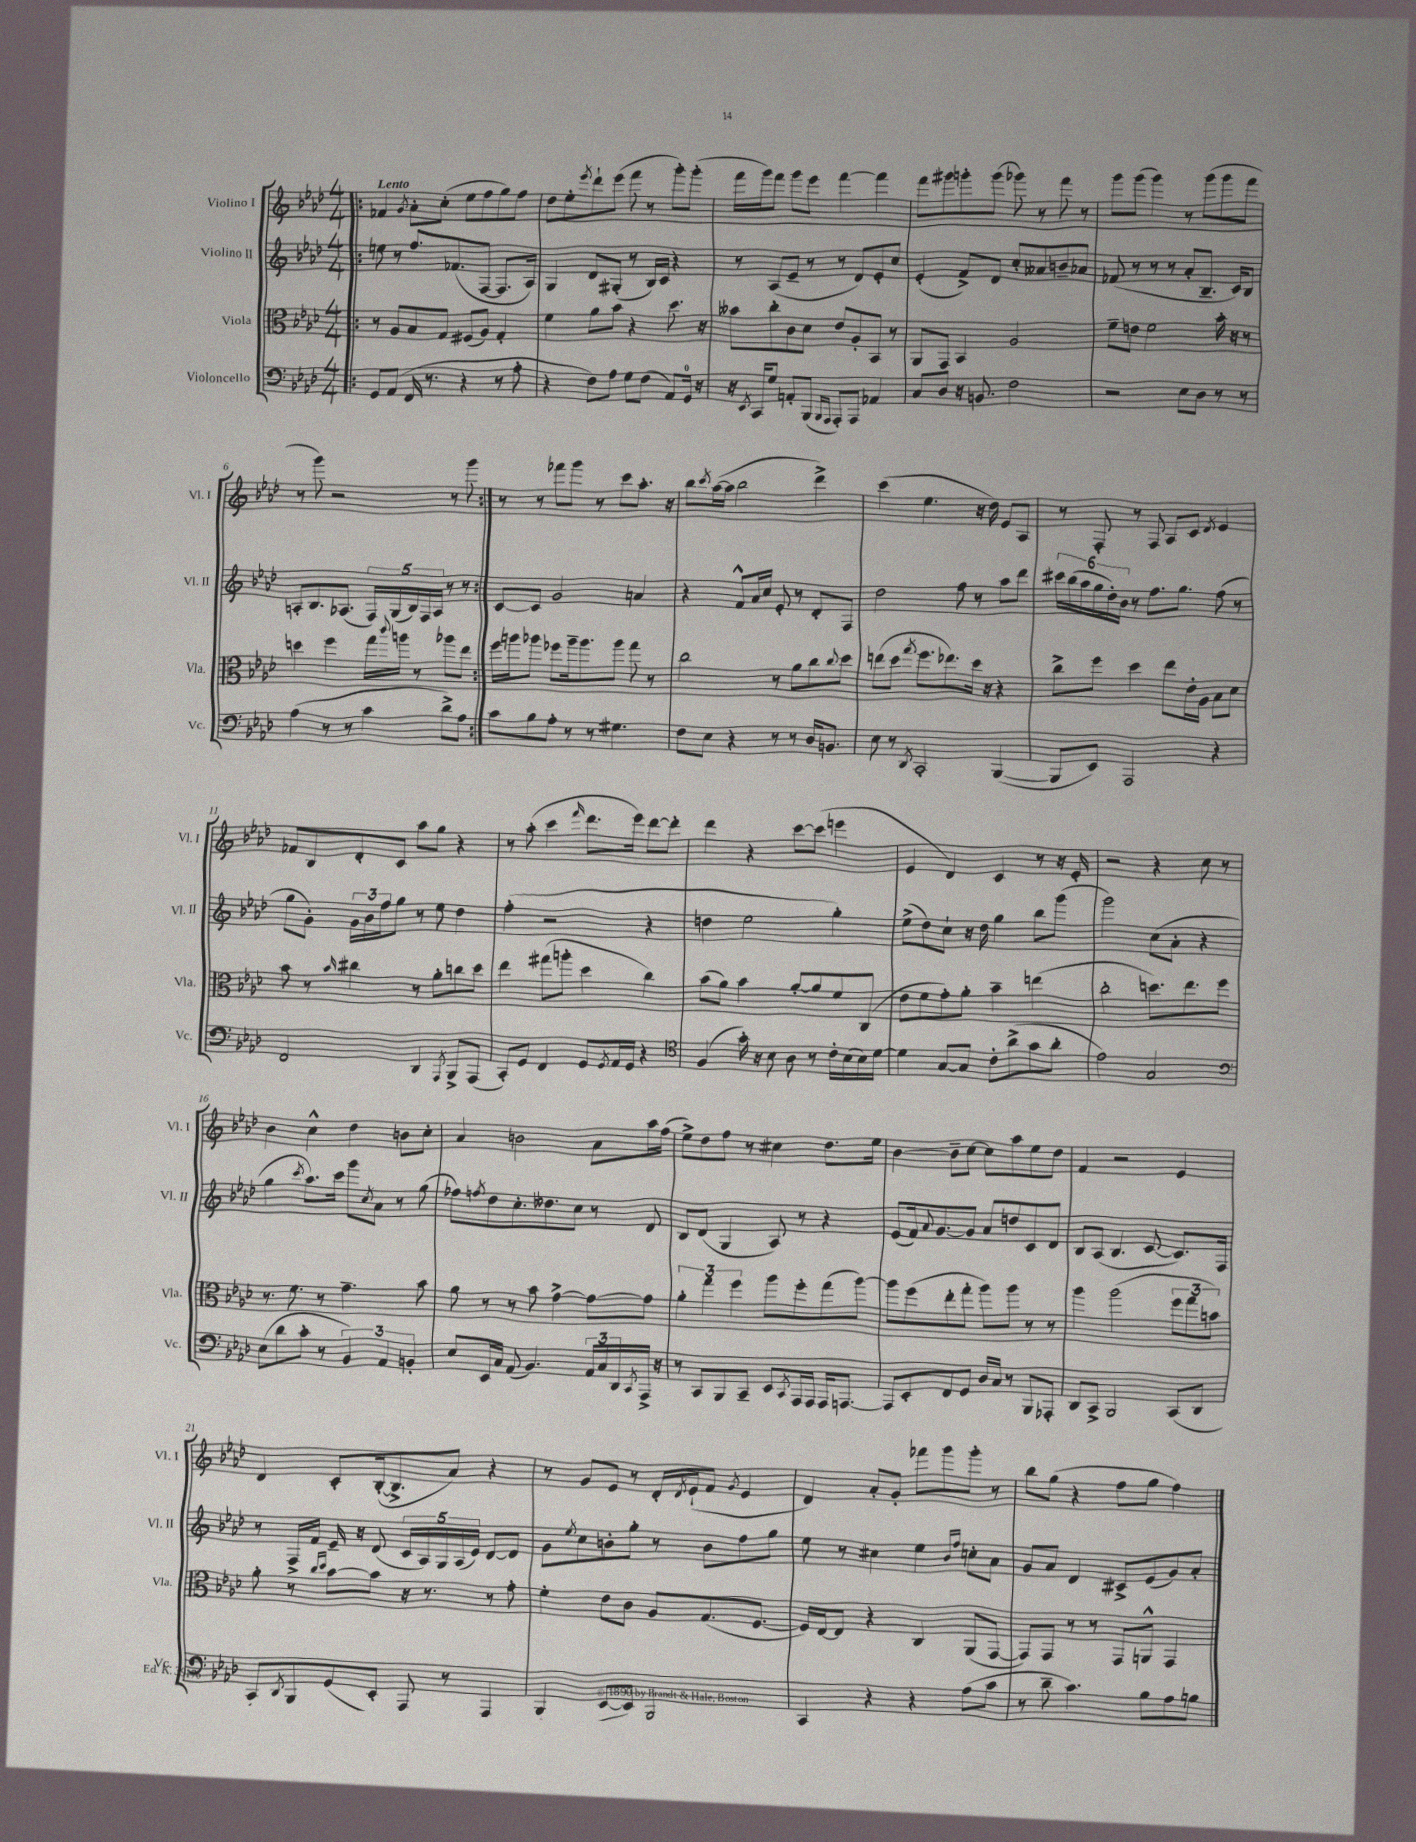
<<
\new StaffGroup <<
\new Staff = "s0" \with { instrumentName = "Violino I" shortInstrumentName = "Vl. I" } {
    \clef treble \key aes \major \numericTimeSignature \time 4/4 \tempo "Lento"
    \repeat volta 2 { \bar ".|:" fes'4 \acciaccatura { g'8 } aes'8-. c''8-.( ees''8 f''8 g''8) f''8 |
    des''8 ees''8-. \acciaccatura { ees'''8 } des'''8-! ees'''8( f'''8 r8 g'''8-.) g'''8-.( |
    f'''16 g'''16) f'''8 g'''8 ees'''8 f'''4~ f'''4 |
    f'''8 gis'''8 g'''8-. g'''8( ges'''8) r8 f'''8 r8 |
    g'''8 g'''8( g'''4) r8 g'''8( g'''8 f'''8 |
    r8 g'''8) r2 r8 g'''8 | }
    r8 r8 fes'''8 g'''8 r8 c'''8 aes''8.-. r16 |
    bes''8 \acciaccatura { c'''8 } aes''16~( aes''16 bes''2 des'''4->) |
    c'''4( ees''4. r16 des''16) ees'8 aes8 |
    r8 f8-. r8 f8 aes8 c'8 \acciaccatura { des'8 } ees'4 |
    fes'8 bes8 des'8-. c'8 aes''8 g''8 r4 |
    r8 aes''8-.( c'''4 \grace { f'''16 } des'''8. ees'''16) des'''8~ des'''8-. |
    des'''4 r4 c'''8~ c'''8( e'''4 |
    ees'4 des'4) c'4 r8 r16 ees'16-. |
    r2 r4 c''8 r8 |
    bes'4 c''4-^ des''4 b'8 c''8-. |
    aes'4 b'2 aes'8 aes''16 f''16( |
    ees''8->) des''8 f''8 r8 cis''4 des''8. ees''16 |
    bes'4~ bes'8-- c''8~ c''8 aes''8 ees''8 des''8 |
    f'4 r2 ees'4 |
    des'4 c'8-. bes16~-.( bes8.-> aes'8) r4 |
    r8 g'8 ees'8 r8 des'16-. \acciaccatura { des'8 } ees'16-!( f'8 \acciaccatura { g'8 } ees'4 |
    des'4) aes'8-. g'8-. fes'''8 g'''8 g'''8-. r8 |
    bes''8 g''8( r4 f''8 g''8 f''4) \bar "|." |
}
\new Staff = "s1" \with { instrumentName = "Violino II" shortInstrumentName = "Vl. II" } {
    \clef treble \key aes \major \numericTimeSignature \time 4/4
    \repeat volta 2 { \bar ".|:" e''8 r8 f''8. fes'8.( f8~ f8. aes16) |
    g4 des'8 gis8-.( r8 bes16) c'16 r4 |
    r8 aes8( ees'8-- r8 r8 des'8) ees'8-. c''8 |
    ees'4-.( f'8->) des'8 c''8-. aeses'8 b'8-- aes'8 |
    fes'8( r8 r8 r8 aes'8-. bes8.-- c'16) bes8 |
    a8-. bes8. aes8.( \tuplet 5/4 { f16) g16( bes16) f16 aes16 } r8 r8 | }
    c'8~ c'8 g'2 a'4 |
    r4 f'8-^ aes'16 c''16 ees'8-. r8 des'8-. f8 |
    des''2 f''8 r8 aes''8 des'''8 |
    \tuplet 6/4 { cis'''16 bes''16( aes''16 g''16 des''16-.) bes'16 } r8 f''8. g''8. f''8( r8 |
    g''8 g'8-.) \tuplet 3/2 { g'16 bes'16 f''16 } g''8 r8 ees''8 des''4 |
    f''4-.( r2 r4 |
    d''4 ees''2 g''4-.) |
    ees''8->( des''8) c''8-! r16 des''16 g''4 bes''8 g'''8( |
    g'''2) c''8( aes'8-. r4 |
    g''4 \acciaccatura { c'''8 } aes''8.) c'''16 g'''8 \acciaccatura { c''8 } aes'8 r8 g''8( |
    fes''8) \acciaccatura { f''8 } des''8 c''8.-. deses''8. c''8 r8 des'8 |
    bes8 des'8( g4 aes8) r8 r4 |
    ees'8( f'16) \appoggiatura { aes'8 } g'8.~ g'8 aes'8 d''8 c'8 des'8 |
    bes8 aes8( bes4. c'8~ c'8.) f16 |
    r8 f16-> f'16 ees'16-- r16 des'8( \tuplet 5/4 { c'16 aes16) g16 aes16( ees'16) } des'8~ des'8 |
    g'8 \acciaccatura { ees''8 } c''8 b'8-. g''8-. r8 b'8 f''8 g''8 |
    ees''8 r8 cis''4 ees''4 \grace { bes'16 f''16 } c''8-. aes'8 |
    g'8 aes'8 des'4 cis'8-> ees'8( g'8) aes'8-. \bar "|." |
}
\new Staff = "s2" \with { instrumentName = "Viola" shortInstrumentName = "Vla." } {
    \clef alto \key aes \major \numericTimeSignature \time 4/4
    \repeat volta 2 { \bar ".|:" r8 aes8 bes8 g8 fis8( aes8) g4-. |
    f'4 aes'8 bes'8 r4 des''8. r16 |
    beses'8 c''8-. c'8 des'8 ees'8 aes8-. bes,8 r8 |
    aes,8 g,8 bes,4 aes2 |
    f'8-- e'8 f'2 bes'16-. r16 r8 |
    d''4 f''4 g''16 \appoggiatura { c'''8 } a''16 r8 aes''8 ees''8 | }
    f''16 a''16 aes''8 fes''8 aes''16-- aes''8. aes''8 g''8 r8 |
    c''2 r8 aes'8 c''8 \appoggiatura { c''8 } des''8 |
    e''8( des''8 \acciaccatura { g''8 } f''8. ees''8.) des''16 r16 r4 |
    c''8-> f''8 des''4 ees''8 ees'16-. aes16 bes8 des'8 |
    bes'8 r8 \grace { bes'16 } cis''4 r8 aes'8-. c''8 des''8 |
    ees''4 gis''8( a''8-. des''4 c''4) |
    bes'8( aes'8) bes'4 aes'8~-. aes'8 f'8 c8( |
    ees'8 f'8 g'8-.) aes'8-. bes'4-- e''4( |
    c''2-. d''8.) ees''8. f''8 |
    r8. f'8. r8 g'4.-- bes'8 |
    aes'8 r8 r8 bes'8 g'4~-> g'8~ g'8 |
    \tuplet 3/2 { aes'4-. g''4 f''4 } aes''8 f''8-. g''8( aes''8~) |
    aes''8 f''8( ees''8-. g''8-. aes''8) aes''8 r8 r8 |
    aes''4 aes''2( \tuplet 3/2 { f''8 g''8 b'8) } |
    aes'8-. r8 \grace { c''16 des''16 } bes'8~ bes'8 r16 r8. r8 g'8-. |
    f'4-. ees'8 c'8 aes8 g8.( f8.~ |
    f16) ees16~ ees8 r4 c4 aes,8( g,8~ |
    g,8) g,8 r8 r8 g,8 a,8-^ g,4 \bar "|." |
}
\new Staff = "s3" \with { instrumentName = "Violoncello" shortInstrumentName = "Vc." } {
    \clef bass \key aes \major \numericTimeSignature \time 4/4
    \repeat volta 2 { \bar ".|:" g,8 aes,8( f,16 r8. r4 r8 aes8-. |
    r4 f8) aes8 g8 f8( aes,8) g,16-0 r16 |
    r16 \acciaccatura { ees,8 } c,16 g8 a,8-. bes,,8( \grace { bes,,16 aes,,16 } aes,,8-.) aes,,8 aes,4 |
    c8 des8 r16 b,8. f2 |
    r2 ees8 des8 r8 r8 |
    aes4( r8 r8 c'4 des'8->) aes8 | }
    c'8 bes8 aes8-. r8 r8 gis4. |
    f8 ees8 r4 r8 r8 des16 b,8. |
    ees8 r8 \acciaccatura { des,8 } c,2-. bes,,4~( |
    bes,,8 ees,8) aes,,2 r4 |
    f,2 des,4 \acciaccatura { aes,,8 } bes,,8-> aes,,8( |
    c,8-.) g,8 f,4 g,8 \acciaccatura { g,8 } aes,16 g,16 r4 |
    \clef tenor f4( g'16-.) r16 bes8 aes8 r8 c'16-. bes16( bes16) des'16~ |
    des'4 g8~ g8 c'8-. aes'8->( g'8 aes'8-. |
    ees'2) g2 |
    \clef bass ees8( des'8 c'8-. r8 \tuplet 3/2 { bes,4) aes,4 b,4-. } |
    ees8 ees,16 c16 aes,8( bes,4.) \tuplet 3/2 { aes,16 c16 des,16 } \acciaccatura { c,8 } aes,,16-> r16 |
    r8 c,8 bes,,8 c,8-- ees,8 \acciaccatura { c,8 } aes,,16 aes,,16 aes,,16 a,,8.~ |
    a,,8 ees,8-. f,8 g,8 des16 c16 r8 bes,,8 aes,,8-. |
    des,8 c,8-> bes,,2 c,8( des,8 |
    c,8) \acciaccatura { des,8 } bes,,8 g,8( ees,8-. aes,,8) r8 aes,,4 |
    bes,,4( ees,8~ ees,8) bes,,2 |
    c,4 r4 r4 aes8( c'8 |
    r8 des'8-- c'4.) bes8 aes8 b8 \bar "|." |
}
>>
>>
